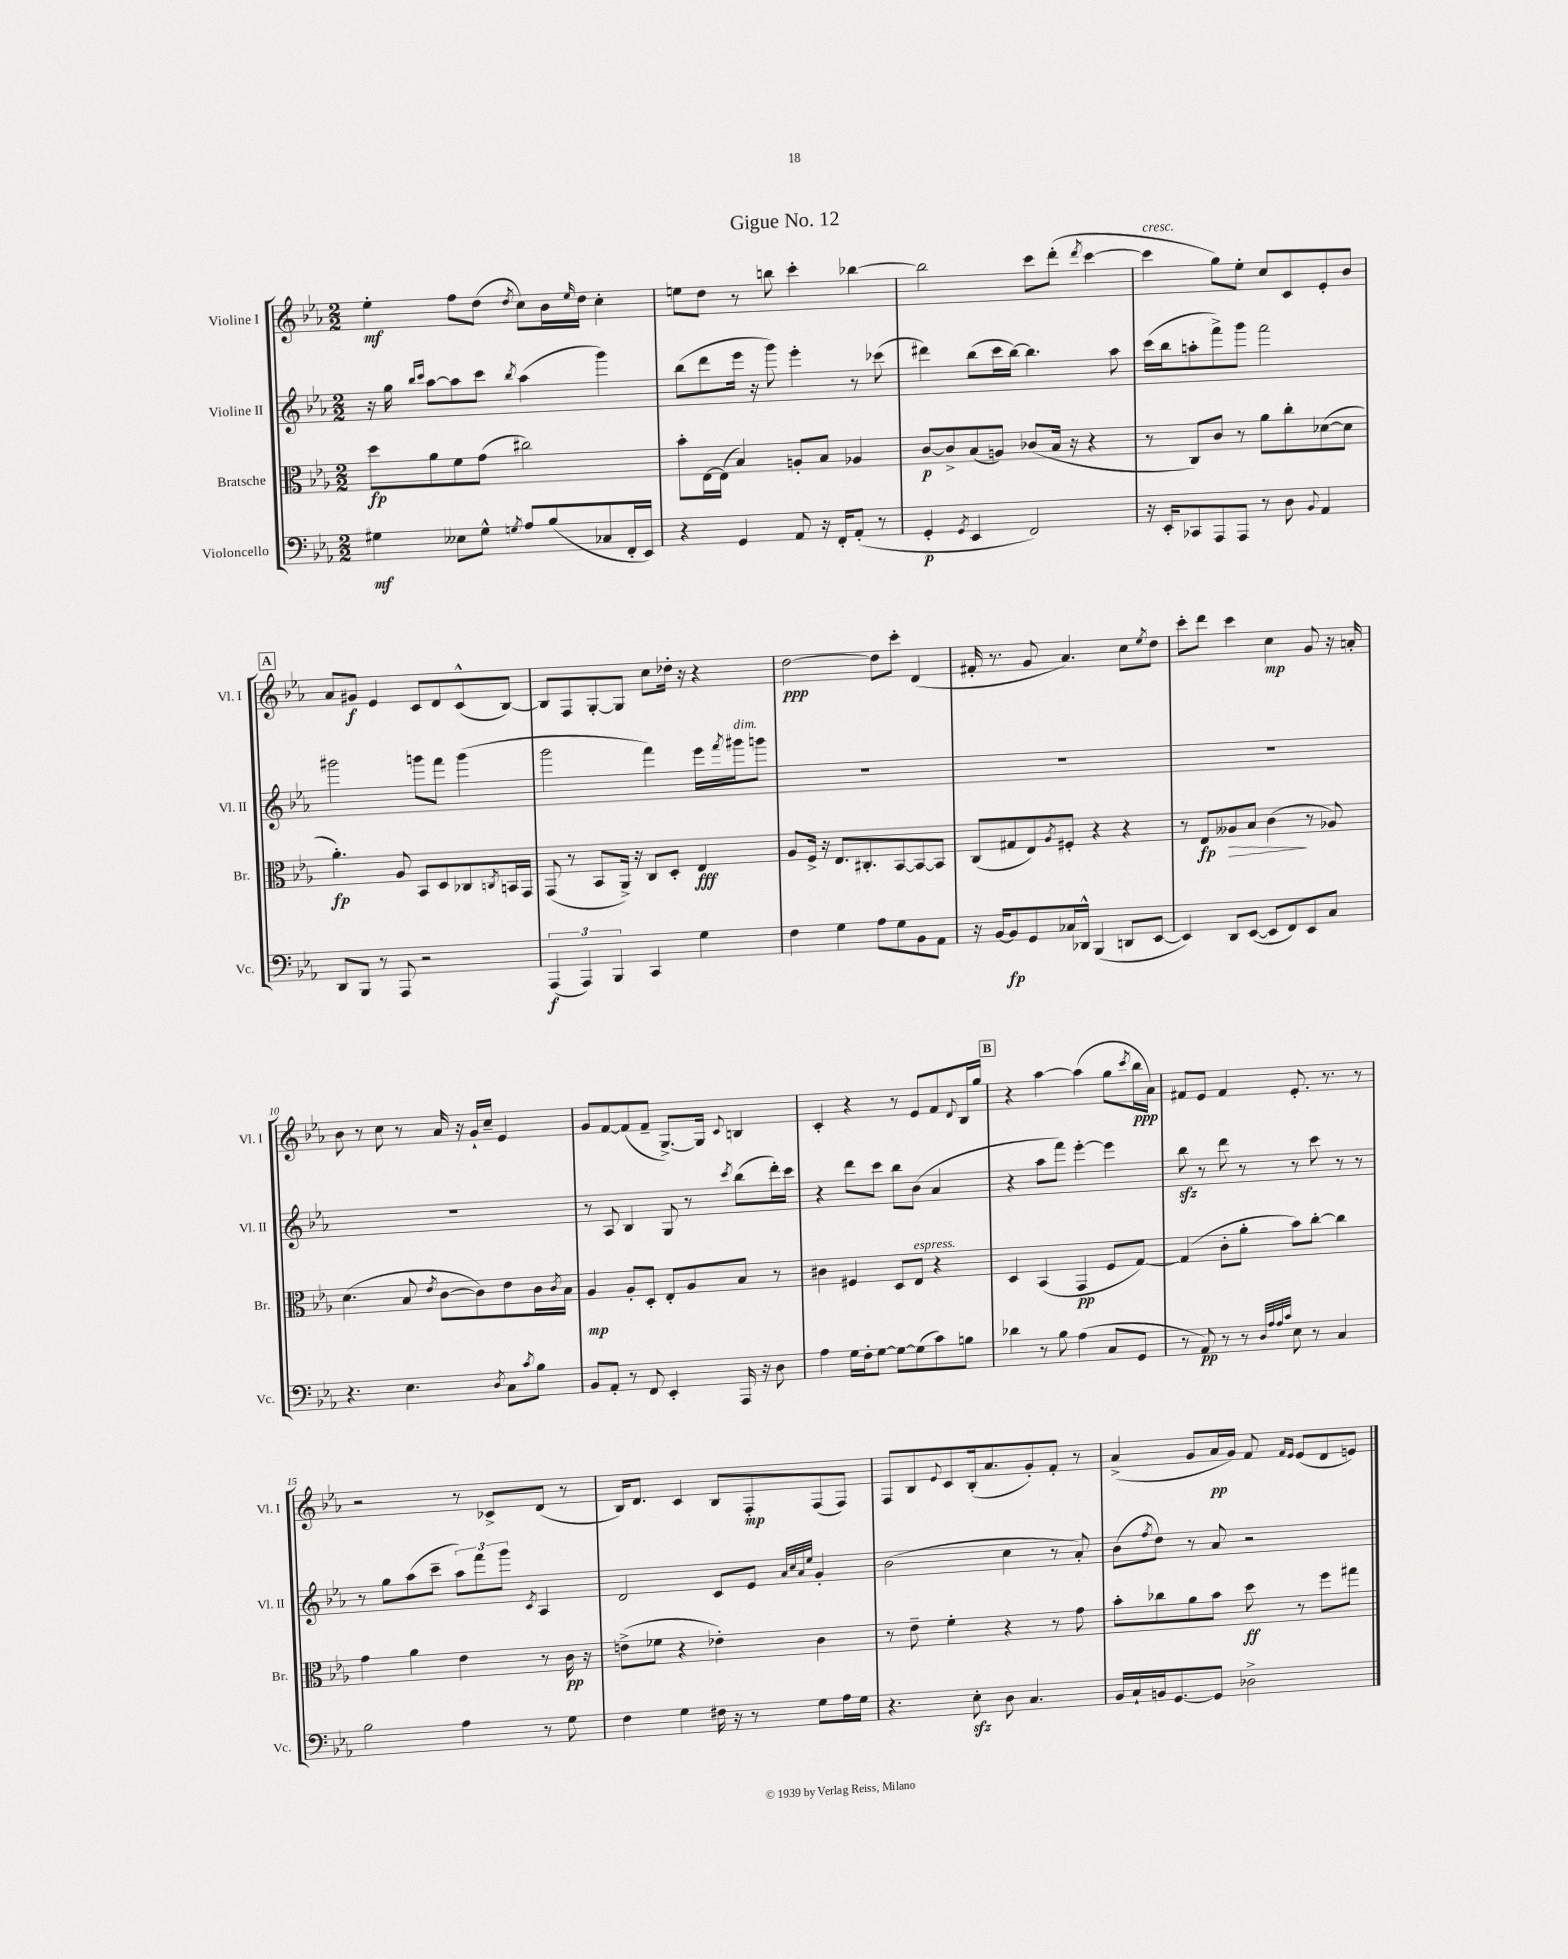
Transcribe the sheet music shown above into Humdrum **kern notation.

**kern	**kern	**kern	**kern
*staff4	*staff3	*staff2	*staff1
*clefF4	*clefC3	*clefG2	*clefG2
*k[b-e-a-]	*k[b-e-a-]	*k[b-e-a-]	*k[b-e-a-]
*M2/2	*M2/2	*M2/2	*M2/2
4G#	8dd	16r	4ee-'
.	.	16gg	.
.	.	16qqbb-	.
.	.	16qqccc	.
.	8a-	[8aa-	.
8E--	8f	8aa-]	8ff
8G#^^	(8g	8ccc	(8dd
8qG	.	8qbb-	8qdd
8A-	2cc#)	(4aa-	8cc)
(8B-	.	.	16b-
.	.	.	16qqee-
.	.	.	16dd
8C-	.	4ggg)	4cc'
16FF'	.	.	.
16EE-)	.	.	.
=	=	=	=
4r	8b-'	(8bb-	8ee
.	[16E-	8ddd	8dd
.	(16E-]	.	.
4GG	4B-)	16eee-	8r
.	.	16r	.
.	.	8ggg)	8bb
8AA-	8A'	4eee-'	4ccc'
16r	8B-	.	.
16FF'	.	.	.
(8AA-'	4A-	8r	[4bb-
8r	.	(8ccc-	.
=	=	=	=
4GG'	[8c	4ddd#)	2bb-]
.	8c^]	.	.
8qGG	.	.	.
4EE-	(8B-	(8bb-	.
.	8A)	16ccc	.
.	.	[16bb-)	.
2FF)	(8c-	4.bb-]	8ccc
.	16B-	.	(8ddd'
.	16r	.	.
.	.	.	8qddd
.	4r	.	[4ccc
.	.	8aa-	.
=	=	=	=
16r	8r	(16ccc	4ccc]
16EE-'	.	16bb-	.
8CC-	8C)	8aa'	.
8AAA-	8c	8fff^)	8gg)
8AAA-	8r	8ggg	8ee-'
8r	8a-	2fff	8cc
8D	8cc'	.	8c
8qqBB-	.	.	.
4AA-	([8d-	.	8e-'
.	8d-]	.	8b-
=	=	=	=
8DD	4.a-')	2ggg#	8a-
8BBB-	.	.	8g#
8r	.	.	4e-
8AAA-	8A-	.	.
2r	8BB-	8ggg	8c
.	8D	8fff	8d
.	8C-	(4ggg	(8c^^
.	8qC	.	.
.	16BB	.	[8B-)
.	16GG	.	.
=	=	=	=
(6AAA-	(8GG	2ggg	8B-]
.	8r	.	8F
6AAA-)	.	.	.
.	8BB-	.	[8G'
6BBB-	.	.	.
.	16AA-^)	.	8G]
.	16r	.	.
4CC	8C	4fff)	8cc
.	8D'	.	16dd-'
.	.	.	16r
4G	4E-	16eee-	4r
.	.	8qfff	.
.	.	16ggg#	.
.	.	8ggg	.
=	=	=	=
4F	8A-	1r	[2dd
.	16F^	.	.
.	16r	.	.
4G	8.E-	.	.
.	8.C#'	.	.
8A-	.	.	8dd]
8G	[8BB-	.	8ccc'
8BB-	8BB-_	.	(4d
8AA-	8BB-]	.	.
=	=	=	=
16r	(8C	1r	16f#'
[16BB-	.	.	8.r
8BB-]	8G#	.	.
8GG	8E-)	.	8g
.	8qA-	.	.
16C-	8F#'	.	4.a-)
16DD-^^	.	.	.
(4BBB-	4r	.	.
8DD	4r	.	8cc
.	.	.	8qee-
[8EE-	.	.	8dd
=	=	=	=
4EE-])	8r	1r	8ccc'
.	8E-	.	8ddd
8DD	8A--	.	4ccc
([8EE-	8B-	.	.
8EE-]	(4c	.	4cc
8FF)	.	.	.
8EE-	8r	.	8g
8C	8A-)	.	16r
.	.	.	16a'
=	=	=	=
4.r	(4.d	1r	8b-
.	.	.	8r
.	.	.	8cc
4.E-	8B-	.	8r
.	8qe-	.	.
.	[8c	.	16a-
.	.	.	16r
.	8c])	.	16g`
.	.	.	16cc~
8qD	.	.	.
8C	8e-	.	4e-
8qc	.	.	.
8B-	16c	.	.
.	8qc	.	.
.	16B-	.	.
=	=	=	=
8BB-	4A-	8r	8g
8AA-'	.	8A-	[8f
8r	8A-'	4B-	(8f]
8FF	8D'	.	8f~
4EE-'	8E-'	8G	[8.G^)
.	8A-	8r	.
.	.	.	16G]
.	.	8qccc	8qqc
16AAA-	8B-	(8bb-	4B
16r	.	.	.
8D	8r	16ddd')	.
.	.	16ccc	.
=	=	=	=
4A-	4c#	4r	4c'
16G	4F#	8ddd	4r
16F'	.	.	.
[8G	.	8ccc	.
8G_	8D	8bb-	8r
(8G]	8E-	(8b-	8e-
8c)	4r	4a-	8f
.	.	.	8qqd
8B	.	.	16B-
.	.	.	16gg
=	=	=	=
4d-	4D	4r	4r
8r	(4BB-	8aa-	[4aa-
8B-	.	8fff)	.
(4A-	4GG	[4eee-'	(4aa-]
8C	8F	4eee-]	8gg
.	.	.	8qccc
8GG	[8G)	.	16bb-
.	.	.	16a-)
=	=	=	=
8r	(4G]	8bb-	8f#
8AA-)	.	8r	8e-
8r	8c'	8ddd	4f#
8r	8a-'	8r	.
32qqD	.	.	.
32qqA-	.	.	.
32qqA-	.	.	.
32qqc	.	.	.
8E-	8b-)	8r	8.e-'
8r	[8cc'	8ccc	.
.	.	.	8.r
4C	4cc]	8r	.
.	.	8r	8r
=	=	=	=
2B-	4g	8r	2r
.	.	8gg	.
.	4a-	(8aa-	.
.	.	8ccc~	.
4A-	4e-	12aa-)	8r
.	.	12fff	.
.	.	.	8c-^
.	.	12ggg	.
.	.	8qc	.
8r	8r	4A-	(8d
8G	16c	.	8r
.	16r	.	.
=	=	=	=
4F	(8e^	2d	16B-)
.	.	.	8.d
.	8f-	.	.
4G	4r	.	4c
16F#	4e-')	8c	8B-
16r	.	.	.
8r	.	8e-	8F'
.	.	32qqa-	.
.	.	32qqcc	.
.	.	32qqa-	.
.	.	32qqee-	.
8G	4c	4g'	(8F
16A-	.	.	8F)
16G	.	.	.
=	=	=	=
4.r	8r	(2b-	8F
.	8e-~	.	8B-
.	.	.	8qqe-
.	4f'	.	8c
8E-'	.	.	(16B-'
.	.	.	8.a-
8D	4r	4cc	.
4.C	.	.	8g')
.	8r	8r	8f'
.	8g	8a-')	8r
=	=	=	=
16BB-	8b-'	(8b-	(4a-^
16C`	.	.	.
.	.	8qff	.
16BB	8cc-	8dd)	.
[8.GG	.	.	.
.	8a-	8r	8g
8GG]	8b-	8a-	16a-
.	.	.	16g)
2D-^	8dd	2r	8f
.	.	.	16qqf
.	.	.	16qqe-
.	8r	.	(8e-
.	8ff	.	8d
.	8gg#	.	8e)
==	==	==	==
*-	*-	*-	*-
